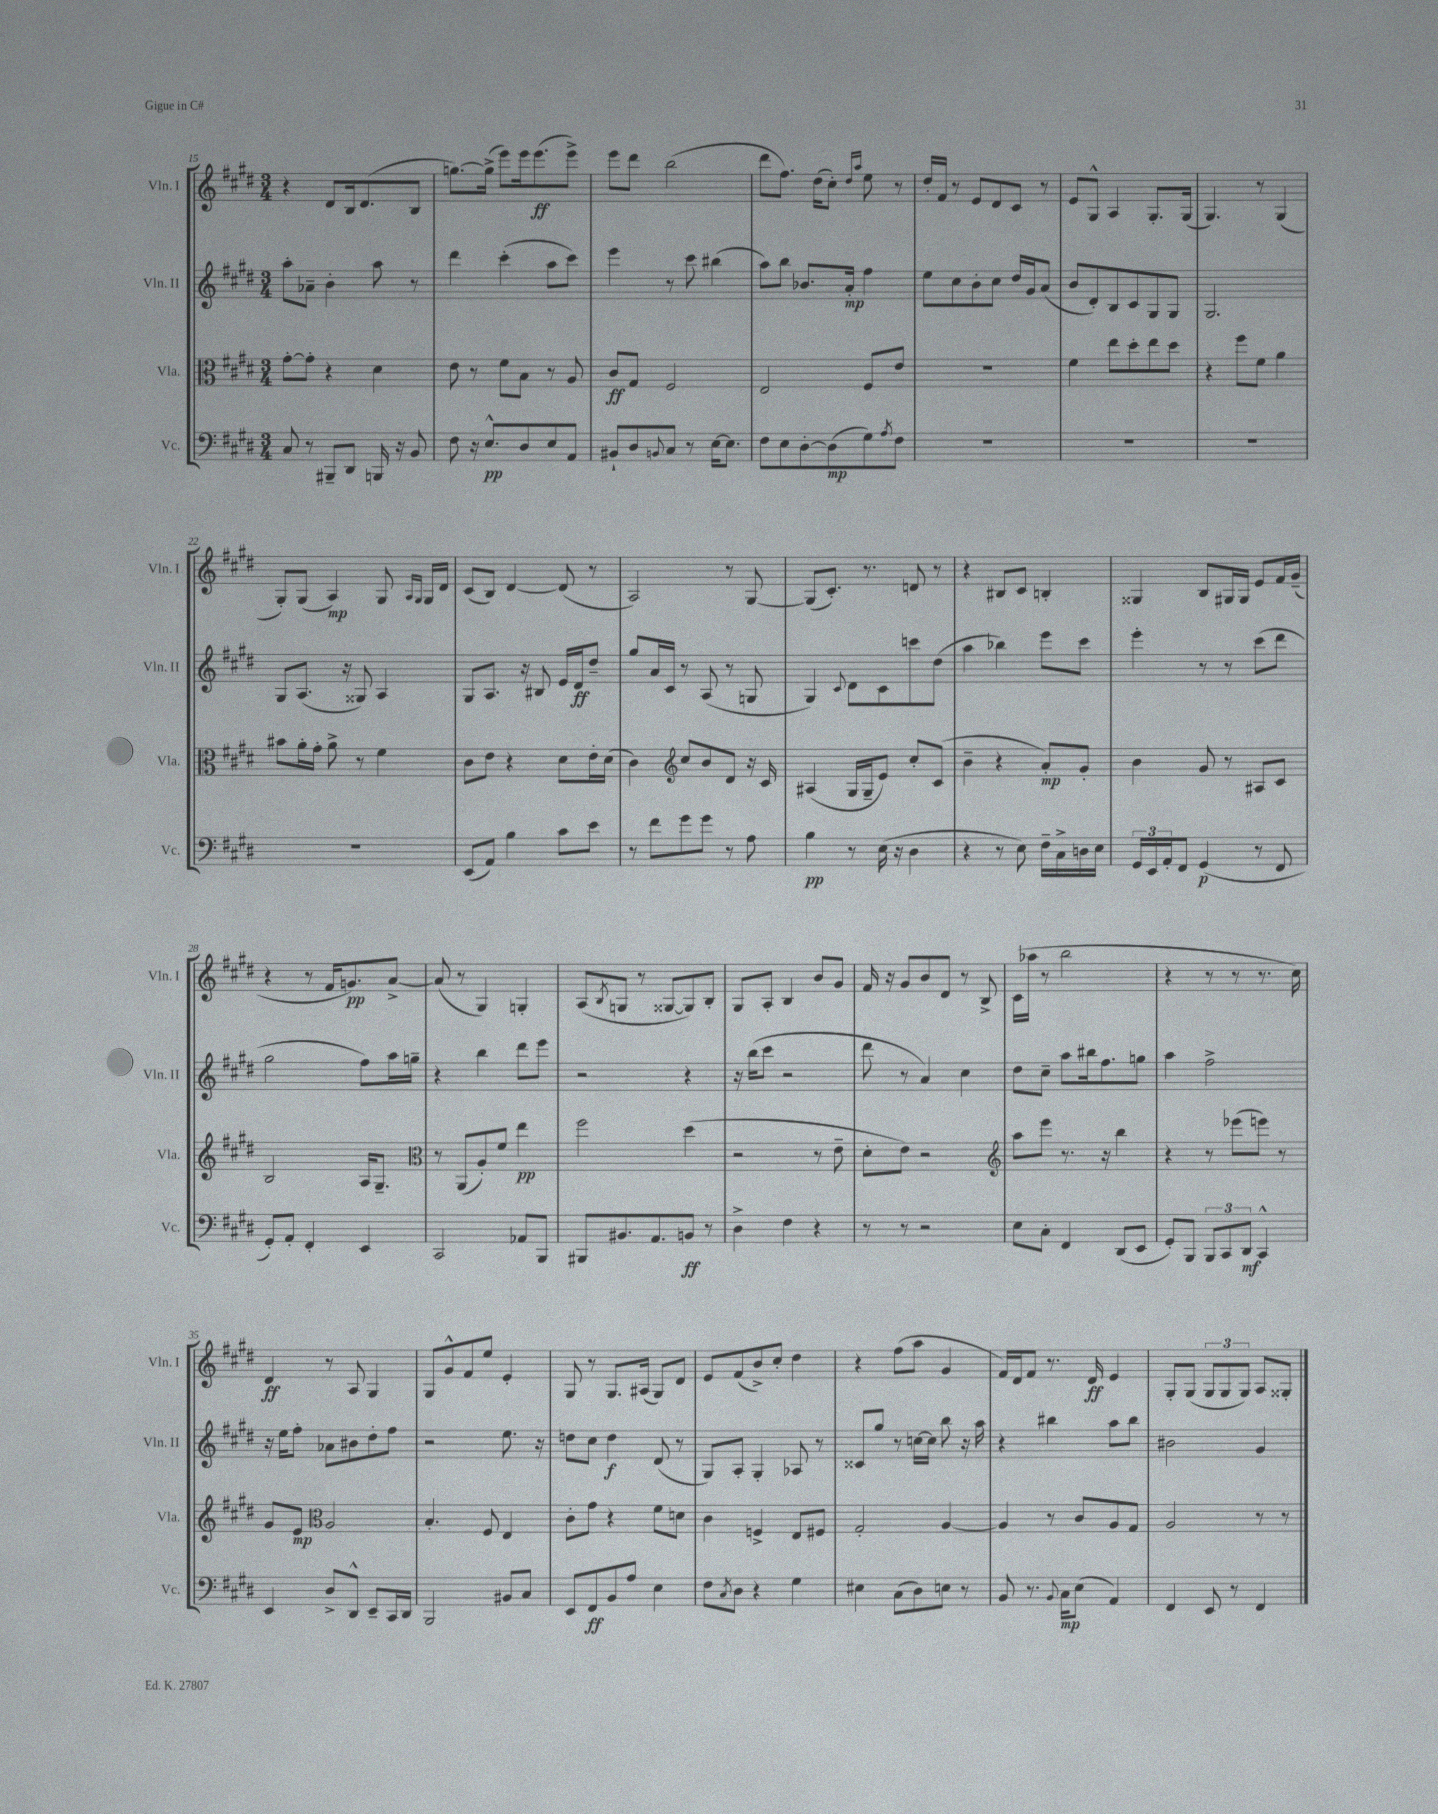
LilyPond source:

<<
\new StaffGroup <<
\new Staff = "s0" \with { instrumentName = "Vln. I" shortInstrumentName = "Vln. I" } {
    \clef treble \key e \major \numericTimeSignature \time 3/4
    r4 dis'8 b16 dis'8.( b8 |
    g''8.~) g''16->( e'''8) e'''16 e'''8.\ff( e'''8->) |
    e'''8 dis'''8 b''2( |
    dis'''8 fis''8.) dis''16( cis''8-.) \grace { dis''16 a''16 } e''8 r8 |
    dis''16-. fis'16 r8 e'8 dis'8 cis'8 r8 |
    e'8 gis8-^ a4 gis8.-. gis16( |
    gis4.) r8 gis4( |
    gis8-.) gis8( a4\mp) gis8 \grace { a16 gis16 } gis16 dis'16 |
    cis'8( b8) dis'4~ dis'8( r8 |
    a2) r8 gis8~ |
    gis8( cis'8.-.) r8. d'8 r8 |
    r4 bis8 cis'8 b4-. |
    gisis4 b8 gis16 gis16 e'8 fis'16 gis'16--( |
    r4 r8 fis'16 g'8.\pp) a'8~-> |
    a'8( r8 gis4) g4-. |
    a8( \acciaccatura { b8 } g8 r8 gisis8~ gisis8) b8-. |
    gis8 a8-. b4 b'8 gis'8 |
    fis'16 r16 gis'8 b'8 dis'8 r8 b8-> |
    cis'16( aes''16 r8 b''2 |
    r4 r8 r8 r8. cis''16) |
    dis'4\ff r8 a8 gis4 |
    gis8 gis'8-^ fis'8 e''8 e'4-. |
    gis8 r8 gis8. ais16( gis8) dis'8 |
    e'8 fis'8( b'8->) cis''8-. dis''4 |
    r4 fis''8( a''8 gis'4 |
    fis'16) dis'16 fis'8 r8. dis'16\ff e'4 |
    gis8-. gis8( \tuplet 3/2 { gis8 gis8 gis8) } a8 gisis8-. \bar "|." |
}
\new Staff = "s1" \with { instrumentName = "Vln. II" shortInstrumentName = "Vln. II" } {
    \clef treble \key e \major \numericTimeSignature \time 3/4
    a''8-. aes'8-- b'4-. a''8 r8 |
    dis'''4 cis'''4-.( a''8 cis'''8) |
    e'''4 r8 cis'''8 bis''4( |
    a''8) b''8 bes'8. a'16-.\mp fis''4 |
    e''8 cis''8 b'8-. cis''8 dis''16 gis'16 a'8( |
    b'8 dis'8-.) b8 cis'8 gis8 gis8 |
    gis2. |
    gis8 a8.( r16 gisis8) a4 |
    gis8 a8. r16 bis8 e'16 dis'16\ff dis''8-- |
    gis''8 a'16 cis'16 r8 a8( r8 g8 |
    gis4) \appoggiatura { cis'8 } dis'8 cis'8 c'''8 dis''8( |
    a''4 bes''4) e'''8 cis'''8 |
    e'''4-. r8 r8 cis'''8( dis'''8 |
    gis''2 fis''8) a''16 g''16-- |
    r4 b''4 dis'''8 e'''8 |
    r2 r4 |
    r16 b''16( cis'''8 r2 |
    dis'''8 r8 a'4) cis''4 |
    dis''8 cis''8-- a''8 bis''16 fis''8. g''8 |
    a''4 fis''2-> |
    r16 e''16 fis''8-. aes'8 bis'8 dis''8-. fis''8 |
    r2 e''8. r16 |
    d''8 cis''8 d''4\f dis'8( r8 |
    gis8) a8-. gis4-. aes8 r8 |
    cisis'8 gis''8 r8 c''16~ c''16 b''8 r16 a''16 |
    r4 bis''4 a''8 bis''8 |
    bis'2 gis'4 \bar "|." |
}
\new Staff = "s2" \with { instrumentName = "Vla." shortInstrumentName = "Vla." } {
    \clef alto \key e \major \numericTimeSignature \time 3/4
    gis'8~-. gis'8-. r4 dis'4 |
    e'8 r8 fis'8 b8 r8 a8 |
    cis'8\ff gis8 fis2 |
    e2 fis8 e'8 |
    R2. |
    fis'4 e''8 dis''8-. e''8 dis''8 |
    r4 fis''8 fis'8 a'4 |
    bis'8 a'16-. gis'16-. a'8-> r8 fis'4 |
    cis'8 e'8 r4 dis'8 e'16-. dis'16( |
    cis'4) \clef treble cis''8 b'8 dis'8 r16 cis'16 |
    ais4( gis16 gis16-- e'8) cis''8-. cis'8( |
    b'4-- r4 a'8-.\mp) gis'8-. |
    b'4 gis'8 r8 ais8 cis'8 |
    b2 a16 gis8.-- |
    \clef alto r8 a,8( a8-.) fis'8 e''4\pp |
    fis''2 dis''4( |
    r2 r8 e'8-- |
    dis'8-. e'8) r2 |
    \clef treble a''8 e'''8 r8. r16 b''4 |
    r4 r8 ees'''8( e'''8) r8 |
    gis'8 e'8\mp \clef alto a2 |
    b4.-. fis8 e4 |
    cis'8-. gis'8 r4 fis'8 d'8 |
    cis'4 f4-> e8 fis8 |
    gis2-. a4~ |
    a4 r8 cis'8 a8 gis8 |
    a2 r8 r8 \bar "|." |
}
\new Staff = "s3" \with { instrumentName = "Vc." shortInstrumentName = "Vc." } {
    \clef bass \key e \major \numericTimeSignature \time 3/4
    cis8 r8 bis,,8-- dis,8 b,,16 r16 b,8 |
    fis8 r16 e8.-^\pp dis8 e8 a,8 |
    bis,8-! dis8 \appoggiatura { b,8 } cis8 r8 e16~ e8. |
    fis8 e8 dis8~-. dis8\mp( gis8) \acciaccatura { a8 } fis8 |
    R2. |
    R2. |
    R2. |
    R2. |
    e,8( a,8) b4 cis'8 e'8 |
    r8 fis'8 gis'8 gis'8 r8 a8 |
    b4\pp r8 e16( r16 dis4 |
    r4 r8 e8) fis16-- cis16-> d16 e16 |
    \tuplet 3/2 { gis,16 e,16 a,16-. } fis,8 gis,4\p( r8 fis,8 |
    gis,8-.) a,8-. fis,4-. e,4 |
    cis,2 aes,8 b,,8 |
    bis,,8 bis,8. a,8. b,8\ff r8 |
    dis4-> fis4 r4 |
    r8 r8 r2 |
    e8 cis8-. fis,4 dis,8( e,8 |
    gis,8-.) b,,8 \tuplet 3/2 { b,,8 cis,8 dis,8\mf } cis,4-^ |
    e,4 dis8-> dis,8-^ e,8-- cis,16 dis,16 |
    b,,2 bis,8 cis8 |
    e,8 fis,8\ff b,8 a8 e4 |
    fis8 \acciaccatura { cis8 } dis8 r4 gis4 |
    eis4 cis8( dis8) e8 r8 |
    b,8 r8. \appoggiatura { b,8 } cis16\mp e8( a,4) |
    fis,4 e,8 r8 fis,4 \bar "|." |
}
>>
>>
\layout { \context { \Score currentBarNumber = #15 } }
